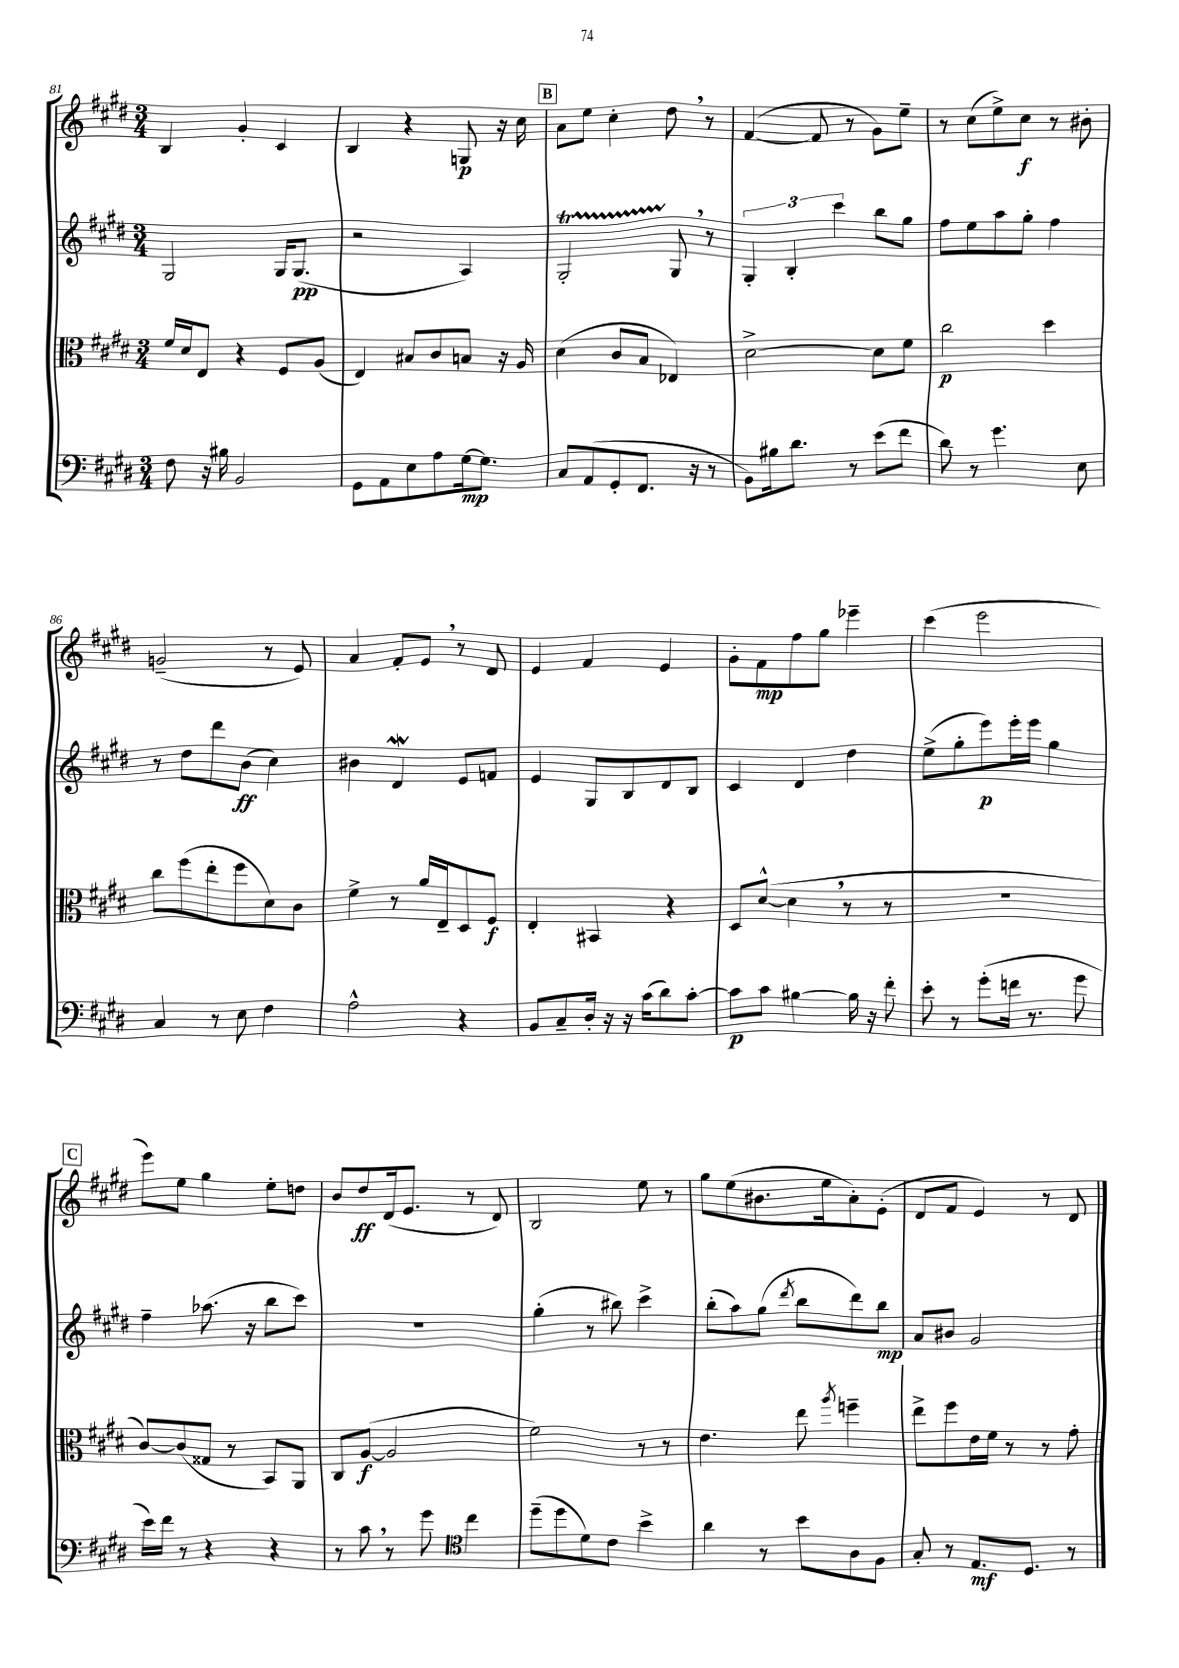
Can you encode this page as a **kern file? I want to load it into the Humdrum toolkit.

**kern	**kern	**kern	**kern
*staff4	*staff3	*staff2	*staff1
*clefF4	*clefC3	*clefG2	*clefG2
*k[f#c#g#d#]	*k[f#c#g#d#]	*k[f#c#g#d#]	*k[f#c#g#d#]
*M3/4	*M3/4	*M3/4	*M3/4
8F#\	16f#/LL	2G#/	4B/
.	16d#/J	.	.
16r	8E/J	.	.
16B#\	.	.	.
2BB/	4r	.	4g#'/
.	8F#/L	16G#/LK	4c#/
.	.	(8.G#/J	.
.	(8A/J	.	.
=	=	=	=
8GG#\L	4E/)	2r	4B/
8AA\	.	.	.
8E\	8B#/L	.	4r
8A\	8c#/	.	.
[16G#\k	8B/J	4A/)	8G/
8.G#\]J	.	.	.
.	16r	.	16r
.	16A/	.	16cc#\
=	=	=	=
8C#/L	(4d#\	2G#'/	8a\L
(8AA/	.	.	8ee\J
8GG#'/	8c#/L	.	4cc#'\
8.FF#/J	8B/J	.	.
.	4E-/)	8G#/	8dd#\
16r	.	.	.
8r	.	8r	8r
=	=	=	=
8BB\L)	[2d#^\	6G#'/	([4f#/
16B#\k	.	.	.
.	.	6B'/	.
8.d#\J	.	.	.
.	.	.	8f#/]
.	.	6ccc#\	.
8r	.	.	8r
(8e\L	8d#\]L	8bb\L	8g#\L)
8f#\J	8f#\J	8gg#\J	8ee~\J
=	=	=	=
8d#\)	2cc#\	8ff#\L	8r
8r	.	8ee\	(8cc#\L
4.g#\	.	8aa\	8ee^\)
.	.	8gg#'\J	8cc#\J
.	4dd#\	4ff#\	8r
8E\	.	.	8b#'\
=	=	=	=
4C#/	8cc#\L	8r	(2g~/
.	(8ff#\	8dd#\L	.
8r	8ee'\	8ddd#\	.
8E\	8ff#\	(8b\J	.
4F#\	8d#\)	4cc#\)	8r
.	8c#\J	.	8e/)
=	=	=	=
2A^^\	4f#^\	4b#\	4a/
.	8r	4d#/	8f#'/L
.	16a/LL	.	8e/J
.	16E~/J	.	.
4r	8D#/	8e/L	8r
.	8F#/J	8f/J	8d#/
=	=	=	=
8BB/L	4E'/	4e/	4e/
8C#~/	.	.	.
16D#'/Jk	4BB#/	8G#/L	4f#/
16r	.	.	.
16r	.	8B/	.
(16c#\LK	.	.	.
8d#\)	4r	8d#/	4e/
[8c#'\J	.	8B/J	.
=	=	=	=
8c#\]L	8D#/L	4c#/	8g#'\L
8c#\J	([8d#^^/J	.	8f#\
[4B#\	4d#\]	4d#/	8ff#\
.	.	.	8gg#\J
16B#\]	8r	4dd#\	4eee-~\
16r	.	.	.
8f#'\	8r	.	.
=	=	=	=
8e'\	2.r	(8ee^\L	(4ccc#\
8r	.	8gg#'\	.
(8g#'\L	.	8eee\)	2eee\
16f\Jk	.	16eee'\L	.
8.r	.	16eee\JJ	.
.	.	4gg#\	.
8g#\	.	.	.
=	=	=	=
16e\LL)	[8c#/L)	4ff#~\	8eee\L)
16f#\JJ	.	.	.
8r	(8c#/]	.	8ee\J
4r	8G##/J	(8.aa-\	4gg#\
.	8r	.	.
.	.	16r	.
4r	8BB/L)	8bb\L	8ee'\L
.	8AA/J	8ccc#\J)	8dd\J
=	=	=	=
8r	8C#/L	2.r	8b/L
8c#\	([8A/J	.	8dd#/
8r	2A/]	.	(16d#/k
.	.	.	8.e/J
8g#\	.	.	.
*clefC4	*	*	*
4cc#\	.	.	8r
.	.	.	8d#/)
=	=	=	=
(8dd#~\L	2f#\)	(4gg#'\	2B/
8dd#\	.	.	.
8d#\)	.	8r	.
8c#\J	.	8bb#\)	.
4b^\	8r	4ccc#^\	8ee\
.	8r	.	8r
=	=	=	=
4a\	4.e\	(8bb'\L	8gg#\L
.	.	8aa\)	(8ee\
8r	.	(8gg#\J	8.b#\
.	.	8qddd#/	.
8b\L	8ee\	8bb\L	.
.	.	.	16ee\k
.	8qaa/	.	.
8A\	4ff~\	8ddd#\)	8a'\)
8F#\J	.	8bb\J	(8e'\J
=	=	=	=
8G#'/	8ee^\L	8a/L	8d#/L
8r	8ff#\	8b#/J	8f#/J
8.E/L	16e\L	2g#/	4e/)
.	16f#\JJ	.	.
.	8r	.	.
8.D#/J	.	.	.
.	8r	.	8r
8r	8g#'\	.	8d#/
==	==	==	==
*-	*-	*-	*-
